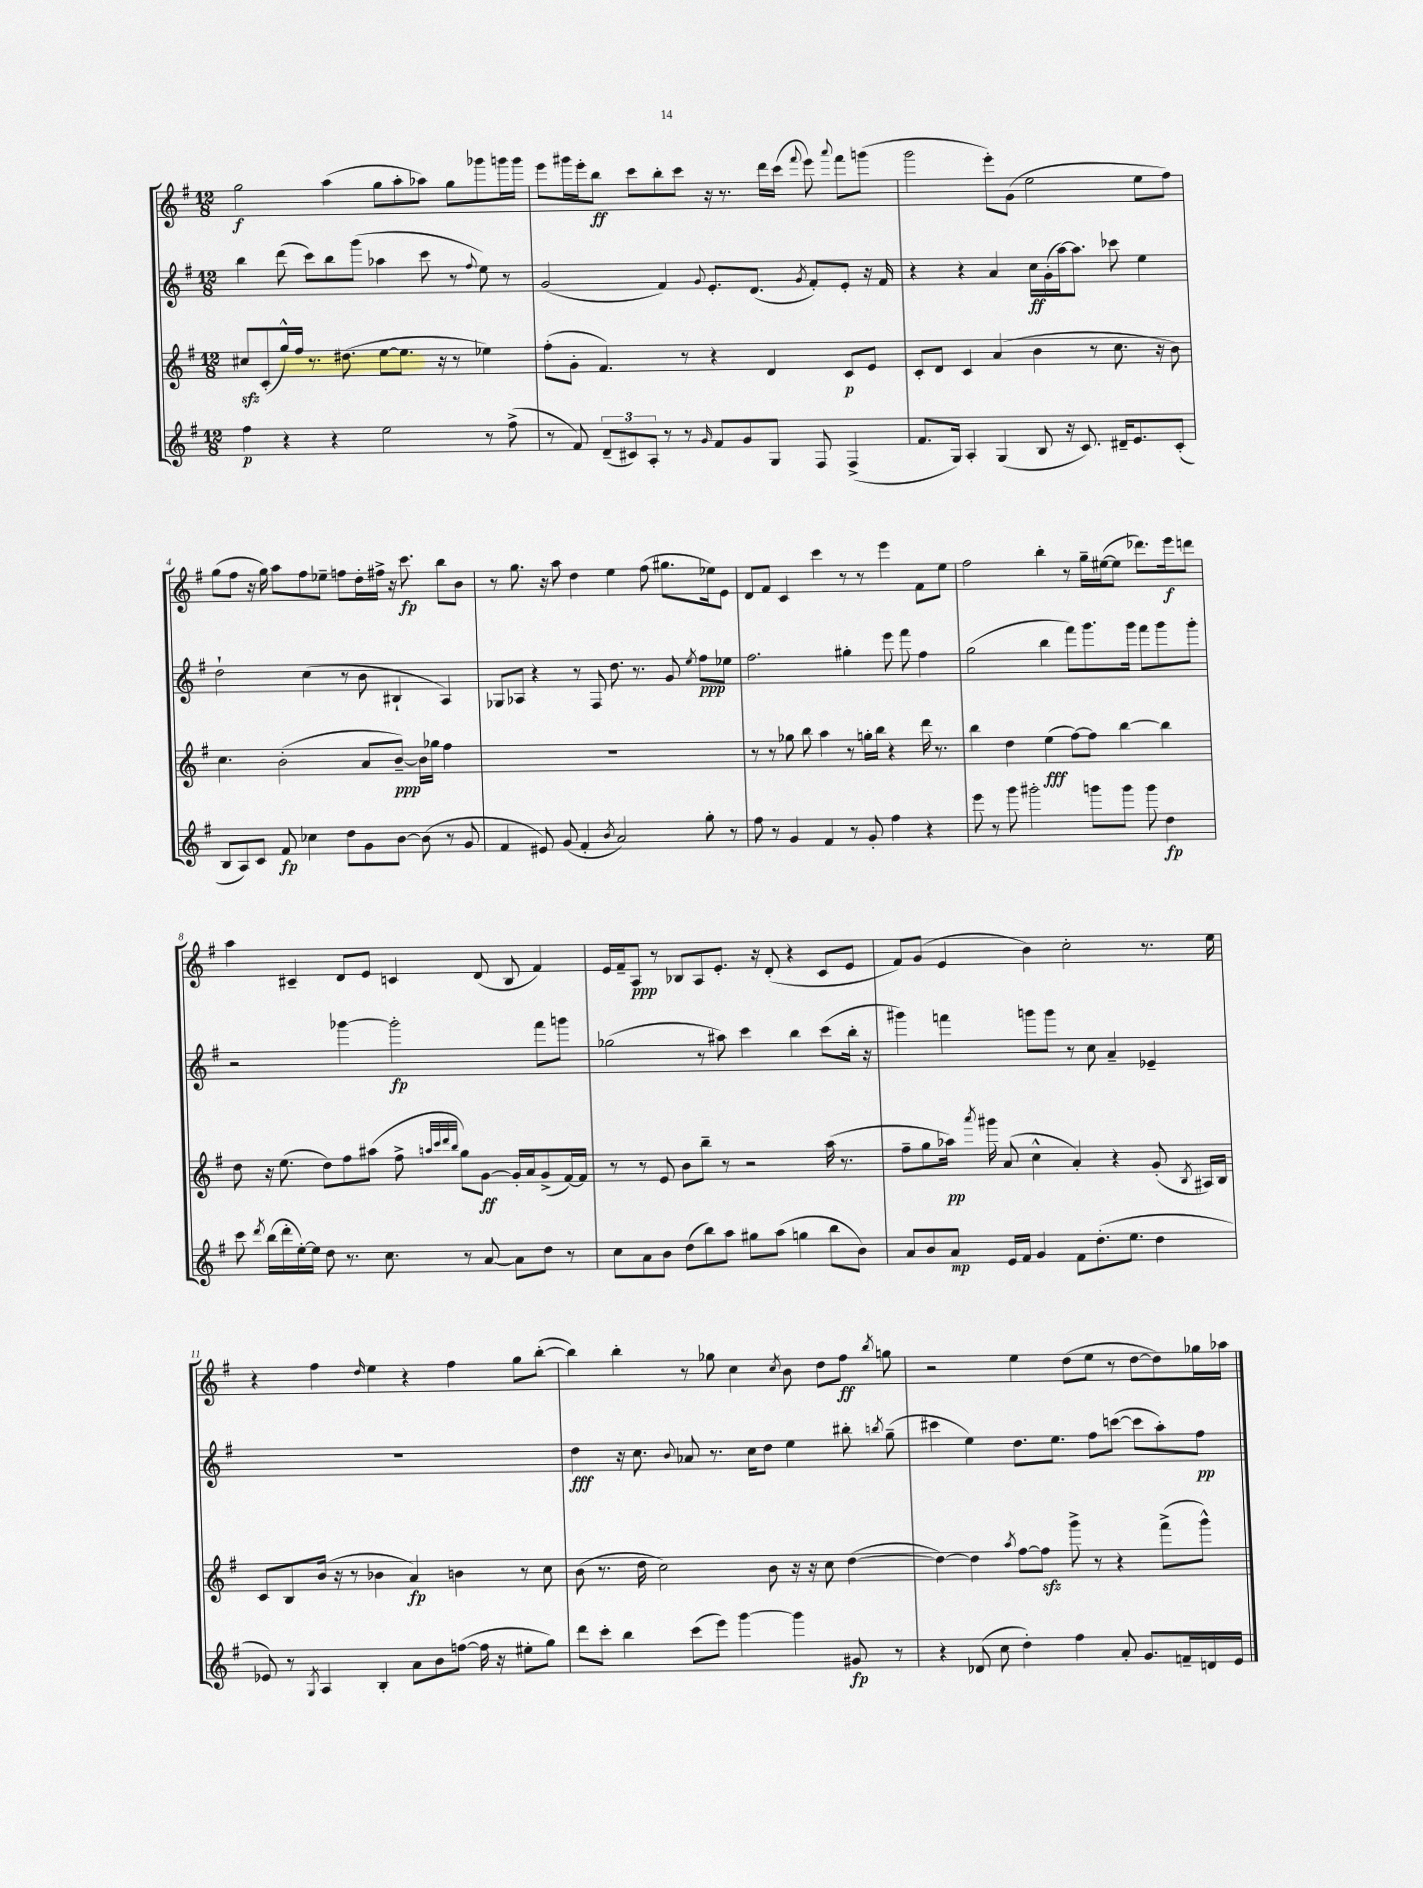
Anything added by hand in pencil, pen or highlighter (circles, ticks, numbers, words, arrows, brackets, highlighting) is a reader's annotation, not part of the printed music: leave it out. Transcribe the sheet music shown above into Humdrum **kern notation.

**kern	**dynam	**kern	**dynam	**kern	**dynam	**kern	**dynam
*part4	*part4	*part3	*part3	*part2	*part2	*part1	*part1
*staff4	*staff4	*staff3	*staff3	*staff2	*staff2	*staff1	*staff1
*clefG2	*	*clefG2	*	*clefG2	*	*clefG2	*
*k[f#]	*	*k[f#]	*	*k[f#]	*	*k[f#]	*
*M12/8	*	*M12/8	*	*M12/8	*	*M12/8	*
=1	=1	=1	=1	=1	=1	=1	=1
4ff#\	p	8cc#Xzz/L	.	4bb\	.	2gg\	f
.	.	(8c'/	.	.	.	.	.
4r	.	16gg^^/L)	.	(8ddd\	.	.	.
.	.	16ff#/JJ	.	.	.	.	.
.	.	8.r	.	8ccc\L)	.	.	.
4r	.	.	.	8bb\	.	(4aa\	.
.	.	(8.dd#X\	.	.	.	.	.
.	.	.	.	(8ggg\J	.	.	.
2ee\	.	[8ee\L	.	4aa-X\	.	8gg\L	.
.	.	8.ee\J]	.	.	.	8aa'\	.
.	.	.	.	8ccc\	.	8aa-X\J)	.
.	.	16r	.	.	.	.	.
.	.	8r	.	8r	.	8gg\L	.
.	.	.	.	8qqff#/	.	.	.
8r	.	4ee-X\)	.	8ee\)	.	8ggg-X\	.
(8ff#^\	.	.	.	8r	.	16gggn\L	.
.	.	.	.	.	.	16ggg\JJ	.
=2	=2	=2	=2	=2	=2	=2	=2
8r	.	(8ff#'\L	.	(2g/	.	8eee\L	.
8f#/)	.	8g'\J	.	.	.	16ggg#X\L	.
.	.	.	.	.	.	16eee'\J	.
(12d~/L	.	4.f#/)	.	.	.	8bb\J	ff
12c#X/)	.	.	.	.	.	.	.
.	.	.	.	.	.	8ccc\L	.
12A'/J	.	.	.	.	.	.	.
8r	.	.	.	4f#/)	.	8bb'\	.
8r	.	8r	.	.	.	8ccc\J	.
16qqg/	.	.	.	8qqg/	.	.	.
8f#/L	.	4r	.	8.e'/L	.	16r	.
.	.	.	.	.	.	8.r	.
8g/	.	.	.	.	.	.	.
.	.	.	.	(8.d/J	.	.	.
8G/J	.	4d/	.	.	.	16ddd\LL	.
.	.	.	.	.	.	(16ccc\JJ	.
.	.	.	.	8qg/	.	8qqfff#/	.
8F#/	.	.	.	8f#'/L)	.	8eee\)	.
.	.	.	.	.	.	8qqaaa/	.
(4F#^/	.	8c/L	p	8e'/J	.	8fff#\L	.
.	.	8e/J	.	16r	.	(8gggn\J	.
.	.	.	.	16f#/	.	.	.
=3	=3	=3	=3	=3	=3	=3	=3
8.f#/L	.	8c'/L	.	4r	.	2ggg\	.
.	.	8d/J	.	.	.	.	.
16G/Jk)	.	.	.	.	.	.	.
4A'/	.	4c/	.	4r	.	.	.
(4G/	.	(4a/	.	4a/	.	8eee'\L)	.
.	.	.	.	.	.	(8g\J	.
8B/	.	4b\	.	16cc\LL	ff	2ee\	.
.	.	.	.	(16g'\	.	.	.
16r	.	.	.	[16aa\J)	.	.	.
8.c/)	.	.	.	8.aa\J]	.	.	.
.	.	8r	.	.	.	.	.
16d#X~/KL	.	8.cc\	.	8ccc-X\	.	.	.
8.e/	.	.	.	.	.	.	.
.	.	.	.	4ee\	.	8ee\L	.
.	.	16r	.	.	.	.	.
(8c'/J	.	8b\)	.	.	.	8ff#\J)	.
!!LO:LB:g=z
=4	=4	=4	=4	=4	=4	=4	=4
8B/L	.	4.cc\	.	2dd`\	.	(8gg\L	.
8A/)	.	.	.	.	.	8ff#\J	.
8c/J	.	.	.	.	.	16r	.
.	.	.	.	.	.	16gg\)	.
8f#/	fp	(2b'\	.	.	.	8aa\L	.
4cc-X\	.	.	.	(4cc\	.	8ff#\	.
.	.	.	.	.	.	8ee-X~\J	.
8dd\L	.	.	.	8r	.	8ffn\L	.
8g\	.	8a/L	.	8b\	.	16dd'\L	.
.	.	.	.	.	.	16ff#X^\JJ	.
[8b\J	.	[8b~/J)	ppp	4B#X`/	.	16r	.
.	.	.	.	.	.	8.ccc\	fp
(8b\]	.	16b\LL]	.	.	.	.	.
.	.	16gg-X\JJ	.	.	.	.	.
8r	.	4ff#\	.	4A/)	.	8bb\L	.
8g/	.	.	.	.	.	8b\J	.
=5	=5	=5	=5	=5	=5	=5	=5
4f#/	.	1.r	.	8G-X/L	.	8r	.
.	.	.	.	8A-X/J	.	8.gg\	.
8e#X/)	.	.	.	4r	.	.	.
.	.	.	.	.	.	16r	.
(8g/	.	.	.	.	.	8aa\	.
4f#'/	.	.	.	8r	.	4dd\	.
.	.	.	.	8F#/	.	.	.
8qb/	.	.	.	.	.	.	.
2a/)	.	.	.	8.dd\	.	4ee\	.
.	.	.	.	8.r	.	.	.
.	.	.	.	.	.	(8ff#\	.
.	.	.	.	8g/	.	8.gg#X\L	.
.	.	.	.	8qee/	.	.	.
8gg'\	.	.	.	8ff#\L	ppp	.	.
.	.	.	.	.	.	16ee-X\k)	.
8r	.	.	.	8ee-X\J	.	8e\J	.
=6	=6	=6	=6	=6	=6	=6	=6
8ff#\	.	8r	.	2.ff#\	.	8d/L	.
8r	.	8r	.	.	.	8f#/J	.
4g/	.	8gg-X\	.	.	.	4c/	.
.	.	8bb\	.	.	.	.	.
4f#/	.	4aa\	.	.	.	4ccc\	.
8r	.	8r	.	4gg#X'\	.	8r	.
8g'/	.	16ggn'\LL	.	.	.	8r	.
.	.	16bb\JJ	.	.	.	.	.
4ff#\	.	4r	.	8eee\	.	4eee\	.
.	.	.	.	8fff#\	.	.	.
4r	.	16ddd\	.	4ff#\	.	8f#\L	.
.	.	8.r	.	.	.	.	.
.	.	.	.	.	.	8ee\J	.
=7	=7	=7	=7	=7	=7	=7	=7
8eee\	.	4bb\	.	(2gg\	.	2ff#\	.
8r	.	.	.	.	.	.	.
8ggg\	.	4dd\	.	.	.	.	.
2ggg#X'\	.	.	.	.	.	.	.
.	.	(4ee\	fff	4bb\	.	4bb'\	.
.	.	[8ff#\L)	.	8fff#\L)	.	8r	.
8gggn\L	.	8ff#\J]	.	8.ggg\	.	16gg~\LL	.
.	.	.	.	.	.	([16ee#X\J	.
8ggg\J	.	[4bb\	.	.	.	8ee#\J]	.
.	.	.	.	16ggg\Jk	.	.	.
8ggg\	.	.	.	8fff#\L	.	8.ddd-X\L)	.
4dd\	fp	4bb\]	.	8ggg\	.	.	.
.	.	.	.	.	.	16eee\k	f
.	.	.	.	8ggg'\J	.	8dddn\J	.
!!LO:LB:g=z
=8	=8	=8	=8	=8	=8	=8	=8
8ccc\	.	8dd\	.	2r	.	4aa\	.
8qddd/	.	.	.	.	.	.	.
(16bb\LL	.	16r	.	.	.	.	.
16ddd'\	.	(8.ee\	.	.	.	.	.
[16ee'\)	.	.	.	.	.	4c#X~/	.
16ee\JJ]	.	.	.	.	.	.	.
8dd\	.	8dd\L)	.	.	.	.	.
8.r	.	8ff#\	.	[4ggg-X\	.	8d/L	.
.	.	(8aa#X\J	.	.	.	8e/J	.
8.cc\	.	.	.	.	.	.	.
.	.	8ff#^\	.	2ggg-'\]	fp	4cn/	.
.	.	32qqaan/LLL	.	.	.	.	.
.	.	32qqccc/	.	.	.	.	.
.	.	32qqddd/	.	.	.	.	.
.	.	32qqbb/JJJ	.	.	.	.	.
8r	.	8gg\L)	.	.	.	.	.
[8a/	.	[8g\J	ff	.	.	(8d/	.
8a\L]	.	16g'/LL]	.	.	.	8B/	.
.	.	16a/J	.	.	.	.	.
8dd\J	.	(8g^/	.	8fff#\L	.	4f#/)	.
8r	.	[16f#/L)	.	8gggn\J	.	.	.
.	.	16f#/JJ]	.	.	.	.	.
=9	=9	=9	=9	=9	=9	=9	=9
8cc\L	.	8r	.	(2gg-X\	.	16e/LL	.
.	.	.	.	.	.	16f#~/J	.
8a\	.	8r	.	.	.	8A/J	ppp
8b\J	.	8e/	.	.	.	8r	.
(8dd\L	.	8b\L	.	.	.	8B-X/L	.
8bb\)	.	8bb~\J	.	8r	.	8A/	.
8aa\J	.	8r	.	8aa#X\)	.	8.e'/J	.
8gg#X\L	.	2r	.	4ccc\	.	.	.
.	.	.	.	.	.	16r	.
(8aa\J	.	.	.	.	.	(8d'/	.
4ggn\	.	.	.	4bb\	.	4r	.
8bb\L	.	(16aa\	.	(8ccc\L	.	8c/L	.
.	.	8.r	.	.	.	.	.
8b\J)	.	.	.	16bb'\Jk	.	8e/J	.
.	.	.	.	16r	.	.	.
=10	=10	=10	=10	=10	=10	=10	=10
8a/L	.	8ff#~\L	.	4ggg#X\)	.	8f#/L)	.
8b/	.	8gg\	.	.	.	(8g/J	.
8a/J	mp	16aa-X\Jk)	pp	4fffn\	.	4e/	.
.	.	8qaaa/	.	.	.	.	.
.	.	16ggg#X\	.	.	.	.	.
16e/LL	.	(8a/	.	.	.	.	.
16f#/JJ	.	.	.	.	.	.	.
4g/	.	4cc^^\	.	8gggn\L	.	4b\)	.
.	.	.	.	8ggg\J	.	.	.
8f#\L	.	4a'/)	.	8r	.	2cc'\	.
(8.dd'\	.	.	.	8cc\	.	.	.
.	.	4r	.	4a~/	.	.	.
8.ee\J	.	.	.	.	.	.	.
4dd\	.	(8g'/	.	4e-X~/	.	8.r	.
.	.	8qB/	.	.	.	.	.
.	.	16A#X/LL)	.	.	.	.	.
.	.	16B/JJ	.	.	.	16ee\	.
!!LO:LB:g=z
=11	=11	=11	=11	=11	=11	=11	=11
8e-X/)	.	8c/L	.	1.r	.	4r	.
8r	.	8B/	.	.	.	.	.
8qG/	.	.	.	.	.	.	.
4A/	.	(16b/Jk	.	.	.	4ff#\	.
.	.	16r	.	.	.	.	.
.	.	8r	.	.	.	.	.
.	.	.	.	.	.	16qqdd/	.
4B'/	.	4b-X\	.	.	.	4ee\	.
8a\L	.	4a/)	fp	.	.	4r	.
8b\	.	.	.	.	.	.	.
([8ffn\J	.	4bn\	.	.	.	4ff#\	.
16ff\]	.	.	.	.	.	.	.
16r	.	.	.	.	.	.	.
8ee#X'\L	.	8r	.	.	.	8gg\L	.
8gg\J)	.	8cc\	.	.	.	([8bb'\J	.
=12	=12	=12	=12	=12	=12	=12	=12
8ddd\L	.	(8b\	.	4dd\	fff	4bb\])	.
8ccc'\J	.	8.r	.	.	.	.	.
4bb\	.	.	.	16r	.	4bb'\	.
.	.	16dd\	.	8.cc\	.	.	.
.	.	2cc\)	.	.	.	.	.
.	.	.	.	8qqb/	.	.	.
(8ccc\L	.	.	.	8a-X/	.	8r	.
8eee\J)	.	.	.	8.r	.	8gg-X\	.
[4ggg\	.	.	.	.	.	4cc\	.
.	.	.	.	16cc\KL	.	.	.
.	.	8b\	.	8dd\J	.	.	.
.	.	.	.	.	.	8qcc/	.
4ggg\]	.	16r	.	4ee\	.	8b\	.
.	.	16r	.	.	.	.	.
.	.	8cc\	.	.	.	8dd\L	.
8g#X/	fp	([4dd\	.	8bb#X'\	.	8ff#\J	ff
.	.	.	.	8qbbn/	.	8qbb/	.
8r	.	.	.	(8gg~\	.	8ggn\	.
=13	=13	=13	=13	=13	=13	=13	=13
4r	.	4dd\_)	.	4ccc#X\	.	2r	.
(8d-X/	.	4dd\]	.	4ee\)	.	.	.
8cc\	.	.	.	.	.	.	.
.	.	8qaa/	.	.	.	.	.
4dd'\)	.	[8ff#\L	.	8.dd\L	.	4ee\	.
.	.	8ff#zz\J]	.	.	.	.	.
.	.	.	.	8.ee\J	.	.	.
4ff#\	.	8ggg^\	.	.	.	(8dd\L	.
.	.	8r	.	8ff#\L	.	8ee\J	.
8a'/	.	4r	.	([8cccn\J	.	8r	.
8.g/L	.	.	.	8ccc\L]	.	[8dd\L	.
.	.	(8fff#^\L	.	8aa'\)	.	8dd\])	.
16fn~/L	.	.	.	.	.	.	.
16dn/	.	8ggg^^\J)	.	8ff#\J	pp	16gg-X\L	.
16e/JJ	.	.	.	.	.	16aa-X\JJ	.
==	==	==	==	==	==	==	==
*-	*-	*-	*-	*-	*-	*-	*-
